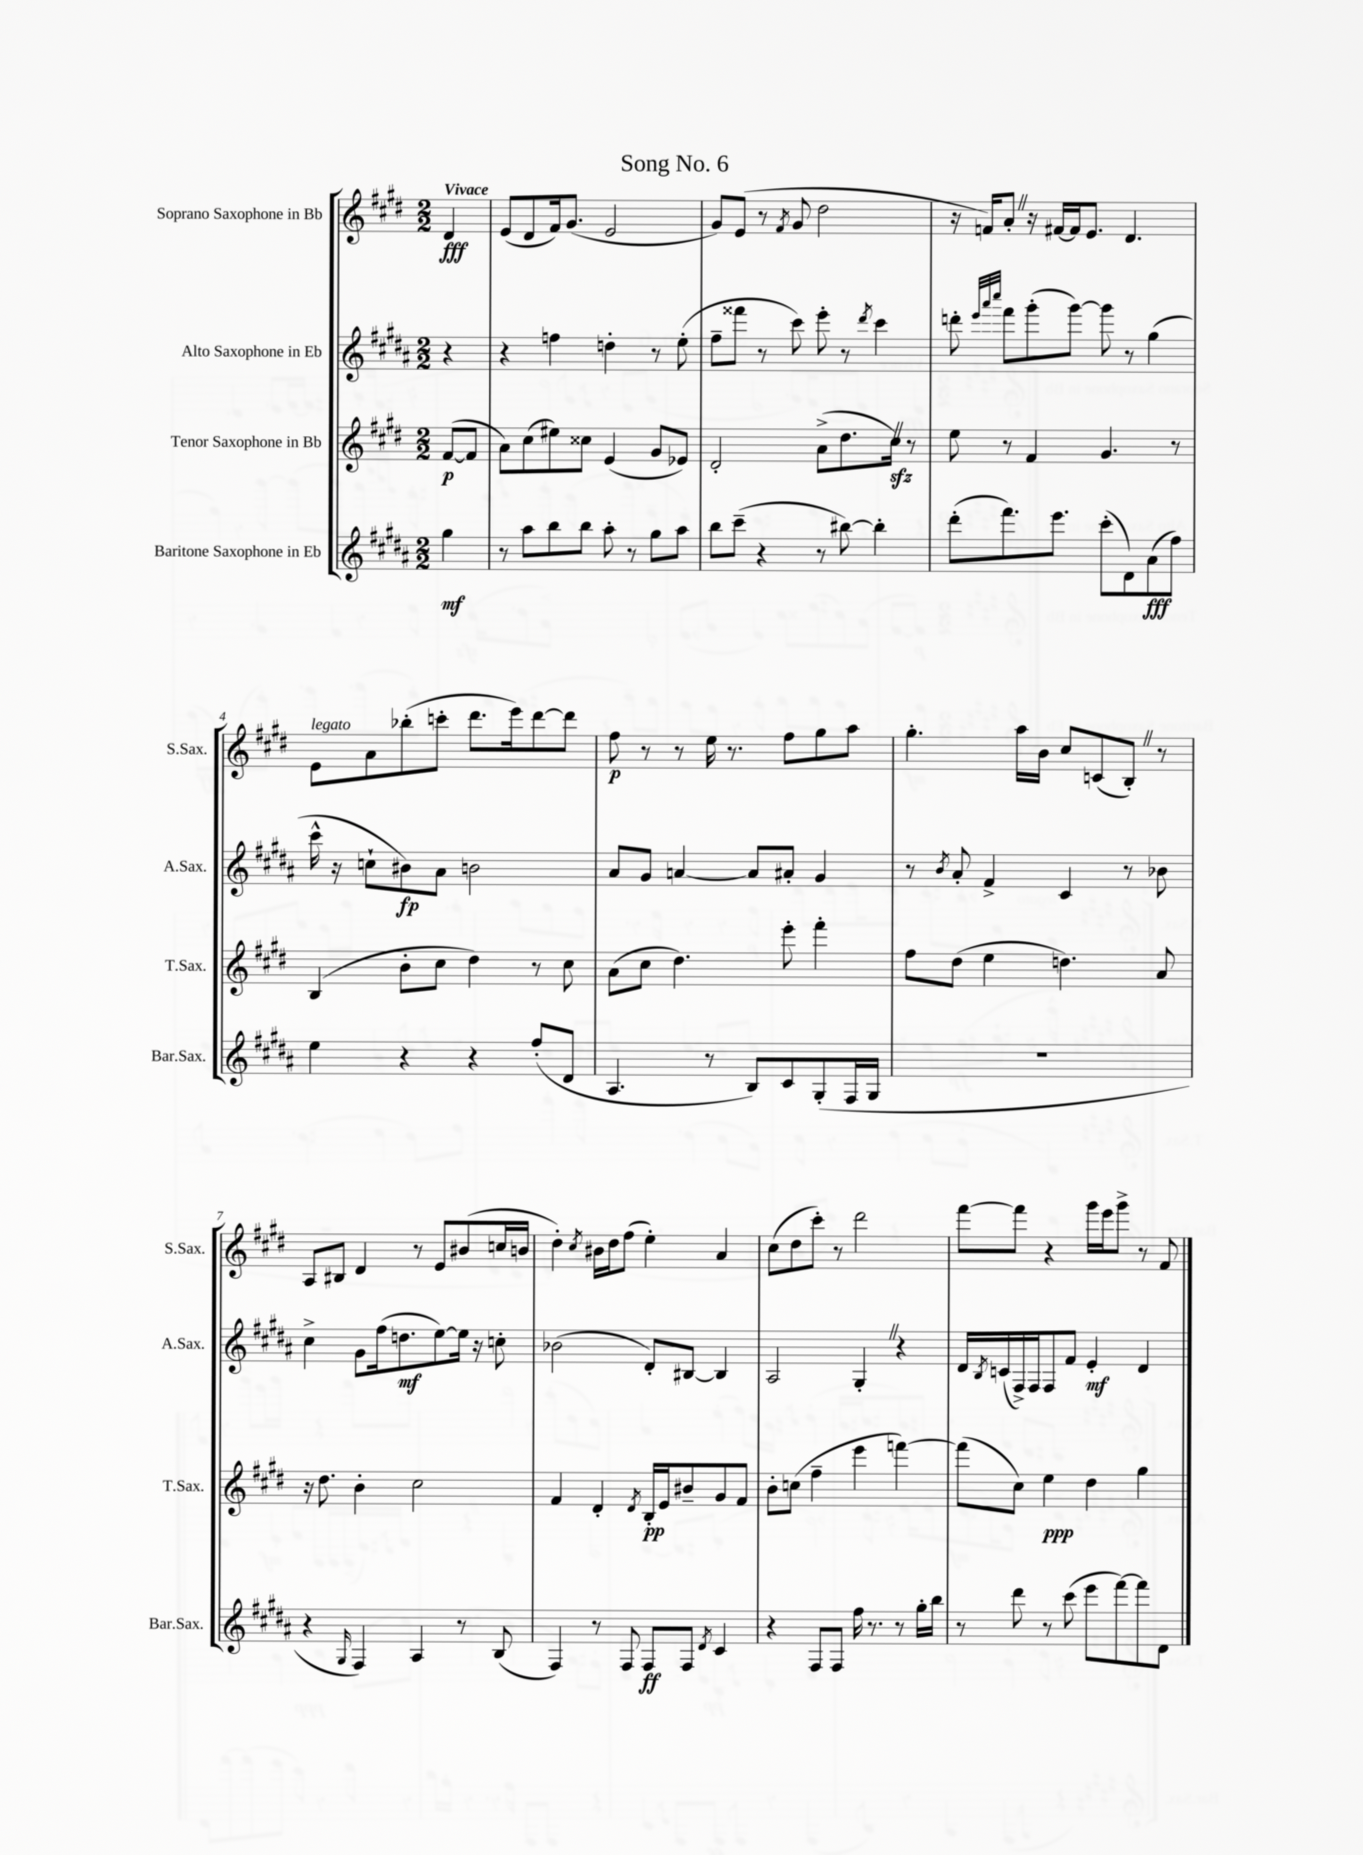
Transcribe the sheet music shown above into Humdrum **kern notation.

**kern	**kern	**kern	**kern
*staff4	*staff3	*staff2	*staff1
*clefG2	*clefG2	*clefG2	*clefG2
*k[f#c#g#d#a#]	*k[f#c#g#d#]	*k[f#c#g#d#a#]	*k[f#c#g#d#]
*M2/2	*M2/2	*M2/2	*M2/2
4gg#	([8f#	4r	4d#
.	8f#]	.	.
=	=	=	=
8r	8a)	4r	(8e
8aa#	(8cc#	.	8d#
8bb	8ee#)	4ff	16f#)
.	.	.	(8.g#
8bb	8cc##	.	.
8aa#'	(4e	4dd'	2e
8r	.	.	.
8gg#	8g#	8r	.
8aa#	8e-)	(8ee'	.
=	=	=	=
8bb	2d#'	8ff#~	8g#)
(8ccc#~	.	8fff##	(8e
4r	.	8r	8r
.	.	.	8qf#
.	.	8ccc#)	8g#
8r	(8a^	8eee'	2dd#
[8bb#)	8.dd#	8r	.
.	.	8qddd#	.
4bb#']	.	4ccc#	.
.	16cc#)	.	.
.	8r	.	.
=	=	=	=
(8ddd#'	8ee	8ddd'	16r
.	.	.	16f)
.	.	32qqeee	.
.	.	32qqaaa#	.
.	.	32qqcccc#	.
8.fff#)	8r	8fff#	8a'
.	4f#	(8ggg#'	16r
8.eee	.	.	[16f#
.	.	[8ggg#)	16f#]
.	.	.	8.e
(8ccc#'	4.g#	8ggg#]	.
8d#)	.	8r	4.d#
(8a#	.	(4gg#	.
8ff#)	8r	.	.
=	=	=	=
4ee	(4B	16ccc#^^	8e
.	.	16r	.
.	.	8cc`	8a
4r	8b'	8b#)	(8bb-'
.	8cc#	8a#	8ccc'
4r	4dd#)	2b	8.ddd#
.	.	.	16eee)
(8ff#'	8r	.	[8ddd#
8d#	8cc#	.	8ddd#]
=	=	=	=
4.A#	(8a	8a#	8ff#
.	8cc#	8g#	8r
.	4.dd#)	[4a	8r
8r	.	.	16ee
.	.	.	8.r
8B)	.	8a]	.
8c#	8eee'	8a#'	8ff#
(8G#'	4fff#'	4g#	8gg#
16F#	.	.	8aa
16G#	.	.	.
=	=	=	=
1r	8ff#	8r	4.gg#'
.	.	8qb	.
.	(8dd#	8a#'	.
.	4ee	4f#^	.
.	.	.	16aa
.	.	.	16b
.	4.dd)	4c#	8cc#
.	.	.	(8c
.	.	8r	8B')
.	8a	8b-	8r
=	=	=	=
4r	16r	4cc#^	8A
.	8.dd#	.	.
.	.	.	8B#
16qqG#	.	.	.
4F#)	4b'	8g#	4d#
.	.	(16ff#	.
.	.	8.dd	.
4A#	2cc#	.	8r
.	.	[8ee)	8e
8r	.	16ee]	(8b#
.	.	16r	.
(8B	.	8cc'	16cc
.	.	.	16b
=	=	=	=
4F#)	4f#	(2b-	4dd#')
.	.	.	8qcc#
8r	4d#'	.	16b#
.	.	.	16dd#
8F#	.	.	(8ff#
.	8qd#	.	.
8F#	16B'	8d#')	4ee')
.	16e	.	.
8F#	8b#~	[8B#	.
8qd#	.	.	.
4c#	8g#	4B#]	4a
.	8f#	.	.
=	=	=	=
4r	8b'	2A#	(8cc#
.	(8cc	.	8dd#
8F#	4ff#~	.	8ccc#')
8F#	.	.	8r
16ff#	4eee	4G#'	2ddd#
8.r	.	.	.
8r	[4fff)	4r	.
16gg#'	.	.	.
16bb	.	.	.
=	=	=	=
8r	(8fff]	16d#	[8fff#
.	.	8qB	.
.	.	(16c	.
8ddd#	8cc#)	16F#^)	8fff#]
.	.	16F#	.
8r	4ee	8F#	4r
(8ccc#	.	8f#	.
8eee	4dd#	4e'	16ggg#
.	.	.	16eee
[8fff#)	.	.	8ggg#^
8fff#]	4gg#	4d#	8r
8d#	.	.	8f#
==	==	==	==
*-	*-	*-	*-
